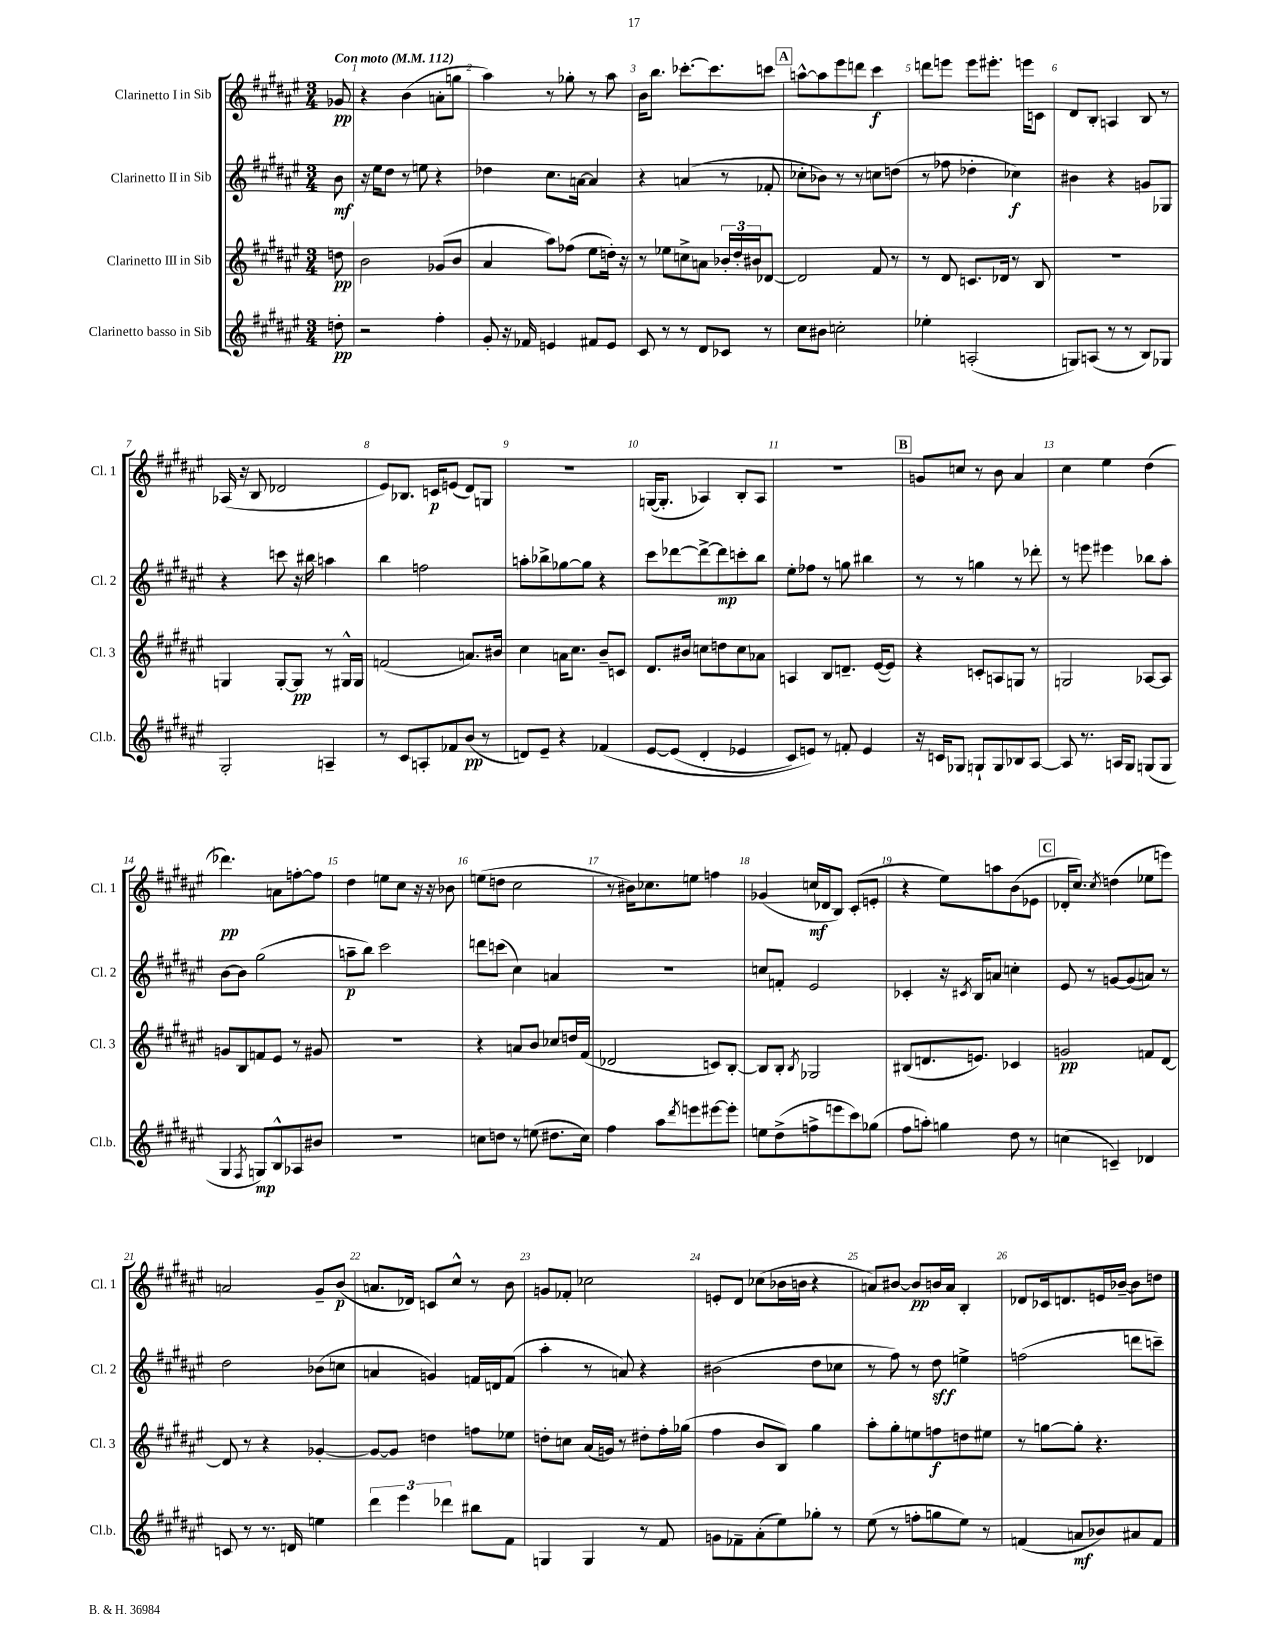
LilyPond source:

<<
\new StaffGroup <<
\new Staff = "s0" \with { instrumentName = "Clarinetto I in Sib" shortInstrumentName = "Cl. 1" } {
    \clef treble \key fis \major \numericTimeSignature \time 3/4 \partial 8 \tempo "Con moto" 4 = 112
    ges'8\pp |
    r4 b'4( a'8-. g''8 |
    ais''4) r8 ges''8-. r8 ais''8 |
    b'16 b''8. ces'''8.~-. ces'''8. c'''8 |
    \mark \markup { \box "A" } a''8~-^ a''8 eis'''8 d'''8 cis'''4\f |
    d'''8 e'''8 e'''8 eis'''8.-. e'''16 c'8 |
    dis'8 b8-. a4 b8 r8 |
    aes16( r16 b8 des'2 |
    eis'8) bes8. c'16\p e'8( dis'8) g8 |
    R2. |
    g16~( g8.-. aes4) b8-. aes8 |
    R2. |
    \mark \markup { \box "B" } g'8 c''8 r8 b'8 ais'4 |
    cis''4 eis''4 dis''4( |
    des'''4.\pp) a'8 f''8~-. f''8 |
    dis''4 e''8 cis''8 r16 r16 bes'8 |
    e''8( d''8 cis''2 |
    r8 bis'16) ces''8. e''8 f''4 |
    ges'4( c''16\mf des'16 b8) cis'8-.( e'8-. |
    r4 eis''8) a''8 b'8( ees'8 |
    \mark \markup { \box "C" } des'16-. cis''8.) \acciaccatura { cis''8 } d''4( ees''8 e'''8) |
    a'2 gis'8-- b'8\p( |
    a'8. des'16) c'8 cis''8-^ r8 b'8 |
    g'8 fes'8-. ces''2 |
    e'8-. dis'8 ces''8( bes'16 b'16 r4 |
    a'8) bis'8~ bis'8\pp b'16 a'16 b4-. |
    des'8 ces'16 d'8. e'16 bes'16~-- bes'8 d''8 \bar "|." |
}
\new Staff = "s1" \with { instrumentName = "Clarinetto II in Sib" shortInstrumentName = "Cl. 2" } {
    \clef treble \key fis \major \numericTimeSignature \time 3/4 \partial 8
    b'8\mf |
    r16 eis''16 dis''8 r8 e''8 r4 |
    des''4 cis''8. a'16~ a'4 |
    r4 a'4( r8 fes'8-. |
    \mark \markup { \box "A" } ces''8-. bes'8) r8 r8 c''8 d''8( |
    r8 fes''8 des''4-. ces''4\f) |
    bis'4 r4 g'8 ges8 |
    r4 c'''8 r16 bis''16 a''4 |
    b''4 f''2 |
    a''8-. bes''8-> ges''8~ ges''8 r4 |
    cis'''8 des'''8~ des'''8~-> des'''8\mp c'''8-. b''8 |
    eis''8-. fes''8 r8 g''8 bis''4 |
    \mark \markup { \box "B" } r8 r8 g''4 r8 des'''8-. |
    r8 e'''8 eis'''4 bes''8 ais''8-. |
    b'8~ b'8 gis''2( |
    a''8--\p b''8) cis'''2 |
    d'''8 c'''8( cis''4) a'4 |
    R2. |
    c''8 f'8-. eis'2 |
    ces'4-. r16 \acciaccatura { cis'8 } b16 a'8 c''4-. |
    \mark \markup { \box "C" } eis'8 r8 g'8~ g'8( a'8) r8 |
    dis''2 bes'8( c''8 |
    a'4 g'4) f'16 d'16 f'8( |
    ais''4-. r8 a'8) r4 |
    bis'2( dis''8 ces''8 |
    r8 fis''8) r8 dis''8\sff e''4-> |
    f''2( d'''8 c'''8--) \bar "|." |
}
\new Staff = "s2" \with { instrumentName = "Clarinetto III in Sib" shortInstrumentName = "Cl. 3" } {
    \clef treble \key fis \major \numericTimeSignature \time 3/4 \partial 8
    d''8\pp |
    b'2 ges'8( b'8 |
    ais'4 ais''8) fes''8( eis''8 d''16-.) r16 |
    r8 ees''8 c''8-> a'8 \tuplet 3/2 { bes'16-. dis''16-. bis'16 } des'8~ |
    \mark \markup { \box "A" } des'2 fis'8 r8 |
    r8 dis'8 c'8. des'16 r8 b8 |
    R2. |
    g4 g8~-. g8\pp r8 gis16-^ gis16 |
    f'2( a'8.) bis'16 |
    cis''4 a'16 cis''8. b'8-- c'8 |
    dis'8. bis'16 c''8 d''8 c''8 aes'8 |
    a4 b8 d'8.-- eis'16~( eis'8) |
    \mark \markup { \box "B" } r4 c'8-. a8 g8 r8 |
    g2 aes8~ aes8 |
    g'8 b8 f'8 eis'8 r8 gis'8 |
    R2. |
    r4 a'8 b'8 ces''8 d''16 fis'16( |
    des'2 c'8) b8~-. |
    b8 b8-. \acciaccatura { b8 } ges2 |
    bis8( d'8. e'8.) ces'4 |
    \mark \markup { \box "C" } g'2\pp f'8 dis'8~ |
    dis'8 r8 r4 ges'4~-. |
    ges'8~ ges'8 d''4 f''8 ees''8 |
    d''8-. c''8 ais'16( g'16) r8 dis''8-. fis''16-. ges''16( |
    fis''4 b'8 b8) gis''4 |
    ais''8-. gis''8-. e''8 f''8\f d''8 eis''8 |
    r8 g''8~ g''8-. r4. \bar "|." |
}
\new Staff = "s3" \with { instrumentName = "Clarinetto basso in Sib" shortInstrumentName = "Cl.b." } {
    \clef treble \key fis \major \numericTimeSignature \time 3/4 \partial 8
    d''8-.\pp |
    r2 fis''4-. |
    gis'8-. r16 fes'16 e'4 fis'8 e'8 |
    cis'8 r8 r8 dis'8 ces'8 r8 |
    \mark \markup { \box "A" } cis''8 bis'8 c''2-. |
    ees''4-. a2-.( |
    g8) a8( r8 r8 b8) ges8 |
    gis2-. a4-- |
    r8 cis'8 a8-. fes'8 b'8\pp( r8 |
    d'8) eis'8-- r4 fes'4\( |
    eis'8~ eis'8( dis'4-. ees'4 |
    cis'8) e'8\) r8 f'8-. e'4 |
    \mark \markup { \box "B" } r16 c'16 ges8 g8-! g8 bes8 ais8~ |
    ais8 r8. a16 gis8 g8( g8 |
    gis4 \acciaccatura { fis8 } g8\mp) b8-^ aes8 bis'8 |
    R2. |
    c''8 d''8 r8 e''8( dis''8. c''16) |
    fis''4 ais''8 \acciaccatura { dis'''8 } e'''8 eis'''8~ eis'''8-. |
    e''8 dis''8->( f''8-> e'''8 cis'''8) ges''8( |
    fis''8 a''8-.) g''4 dis''8 r8 |
    \mark \markup { \box "C" } c''4( c'4--) des'4 |
    c'8 r8 r8. d'16 e''4 |
    \tuplet 3/2 { dis'''4 eis'''4 des'''4 } bis''8 fis'8 |
    g4 g4 r8 fis'8 |
    g'8 fes'8-- ais'8-.( eis''8) ges''8-. r8 |
    eis''8( r8 f''8-. g''8 eis''8) r8 |
    f'4( a'8\mf bes'8) ais'8 f'8 \bar "|." |
}
>>
>>
\layout { \context { \Score \override BarNumber.break-visibility = ##(#f #t #t) barNumberVisibility = #all-bar-numbers-visible } }
